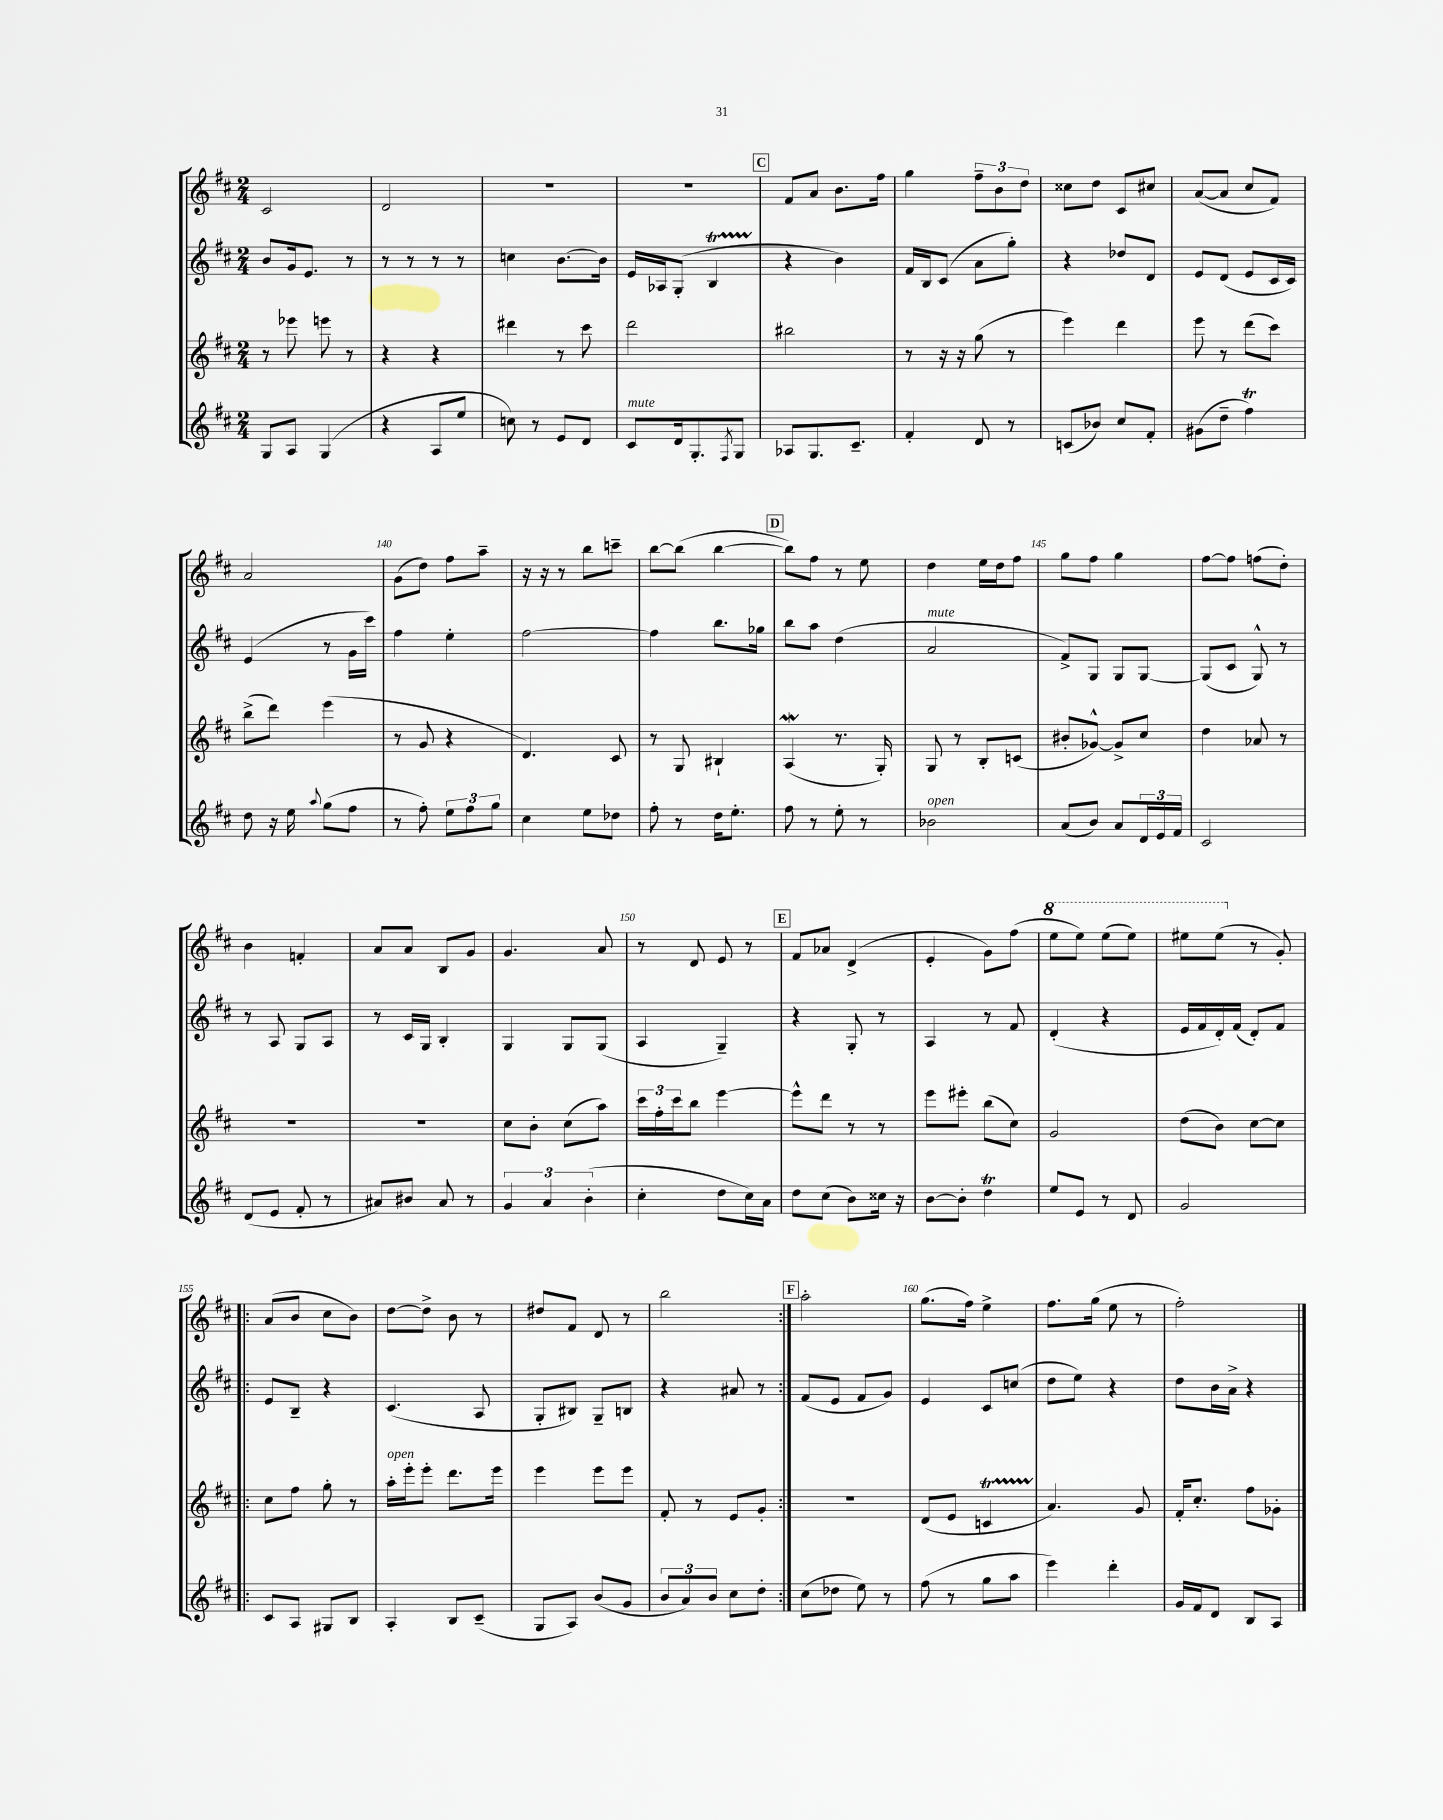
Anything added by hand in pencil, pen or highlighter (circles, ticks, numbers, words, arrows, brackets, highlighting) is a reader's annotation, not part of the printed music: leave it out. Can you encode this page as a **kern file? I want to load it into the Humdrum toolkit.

**kern	**kern	**kern	**kern
*staff4	*staff3	*staff2	*staff1
*clefG2	*clefG2	*clefG2	*clefG2
*k[f#c#]	*k[f#c#]	*k[f#c#]	*k[f#c#]
*M2/4	*M2/4	*M2/4	*M2/4
8G	8r	8b	2c#
8A	8eee-	16g	.
.	.	8.e	.
(4G	8eee	.	.
.	8r	8r	.
=	=	=	=
4r	4r	8r	2d
.	.	8r	.
8A	4r	8r	.
8ee	.	8r	.
=	=	=	=
8cc)	4ddd#	4cc	2r
8r	.	.	.
8e	8r	[8.b	.
8d	8ccc#	.	.
.	.	16b]	.
=	=	=	=
8c#	2ddd	16e	2r
.	.	16A-	.
16d	.	(8G'	.
8.G'	.	.	.
.	.	4B	.
8qF#	.	.	.
8G	.	.	.
=	=	=	=
8A-	2bb#	4r	8f#
8.G	.	.	8a
.	.	4b)	8.b
8.c#~	.	.	.
.	.	.	16ff#
=	=	=	=
4f#'	8r	16f#	4gg
.	.	16B	.
.	16r	(8c#	.
.	16r	.	.
8d	(8gg	8a	12ff#~
.	.	.	12b
8r	8r	8gg')	.
.	.	.	12dd
=	=	=	=
(8c	4eee)	4r	8cc##
8b-)	.	.	8dd
8cc#	4ddd	8dd-	8c#
8f#'	.	8d	8cc#
=	=	=	=
(8g#	8eee	8e	([8a
8dd~	8r	(8d	8a]
4ff#)	(8ddd	8e	8cc#
.	8ccc#)	16c#	8f#)
.	.	16c#)	.
=	=	=	=
8dd	(8bb^	(4e	2a
16r	8ddd)	.	.
16ee	.	.	.
8qqaa	.	.	.
(8gg	(4eee	8r	.
8ff#	.	16g	.
.	.	16ccc#)	.
=	=	=	=
8r	8r	4ff#	(8g
8ff#')	8g	.	8dd)
12ee	4r	4ee'	8ff#
12ff#	.	.	.
.	.	.	8aa~
12gg	.	.	.
=	=	=	=
4cc#	4.d)	[2ff#	16r
.	.	.	16r
.	.	.	8r
8ee	.	.	8bb
8dd-	8c#	.	8ccc~
=	=	=	=
8ff#'	8r	4ff#]	[8bb
8r	8G	.	(8bb]
16dd	4B#`	8.bb	[4bb
8.ee'	.	.	.
.	.	16gg-	.
=	=	=	=
8ff#	(4A	8bb	8bb])
8r	.	8aa	8ff#
8ee'	8.r	(4dd	8r
8r	.	.	8ee
.	16G')	.	.
=	=	=	=
2b-	8G	2a	4dd
.	8r	.	.
.	8B'	.	16ee
.	.	.	16dd
.	(8c	.	8ff#
=	=	=	=
(8a	8b#'	8f#^)	8gg
8b)	[8g-^^)	8G	8ff#
8a	8g-^]	8G	4gg
24d	8cc#	[8G	.
24e	.	.	.
24f#	.	.	.
=	=	=	=
2c#	4dd	(8G]	[8ff#
.	.	8c#	8ff#]
.	8a-	8G^^)	(8ff
.	8r	8r	8dd')
=	=	=	=
(8d	2r	8r	4b
8e	.	8A	.
8f#'	.	8G	4f'
8r	.	8A	.
=	=	=	=
8a#)	2r	8r	8a
8b#	.	16c#	8a
.	.	16G	.
8a#	.	4B'	8B
8r	.	.	8g
=	=	=	=
6g	8cc#	4G	4.g
.	8b'	.	.
6a	.	.	.
.	(8cc#	8G	.
(6b'	.	.	.
.	8aa)	(8G	8a
=	=	=	=
4cc#'	24ccc#	4A	8r
.	24ff#'	.	.
.	24ccc#	.	.
.	8bb	.	8d
8dd	[4eee	4G~)	8e
16cc#)	.	.	8r
16a	.	.	.
=	=	=	=
8dd	8eee^^]	4r	8f#
(8cc#	8ddd	.	8a-
8b)	8r	8G'	(4d^
16cc##	8r	8r	.
16r	.	.	.
=	=	=	=
[8b	8eee	4A	4e'
8b']	8eee#'	.	.
4dd	(8bb	8r	8g)
.	8cc#)	8f#	(8ff#
=	=	=	=
8ee	2g	(4d'	8eee
8e	.	.	8eee)
8r	.	4r	(8eee
8d	.	.	8eee)
=	=	=	=
2g	(8dd	16e	8eee#
.	.	16f#	.
.	8b)	16d')	(8eee#
.	.	(16f#	.
.	[8cc#	8d')	8r
.	8cc#]	8f#	8g')
=!|:	=!|:	=!|:	=!|:
8c#	8cc#	8e	(8a
8A	8ff#	8B~	8b
8G#	8gg'	4r	8cc#
8B	8r	.	8b)
=	=	=	=
4A'	16aa'	(4.c#	[8dd
.	16eee'	.	.
.	8eee'	.	8dd^]
8B	8.ddd	.	8b
(8c#~	.	8A	8r
.	16eee	.	.
=	=	=	=
8G	4eee	8G'	8dd#
8A)	.	8B#)	8f#
(8b	8eee	8G~	8d
8g	8eee	8B	8r
=	=	=	=
12b	8f#'	4r	2bb
12a)	.	.	.
.	8r	.	.
12b	.	.	.
8cc#	8e	8a#	.
8dd'	8g'	8r	.
=:|!	=:|!	=:|!	=:|!
(8cc#	2r	(8f#	2aa'
8dd-	.	8e	.
8ee)	.	8f#	.
8r	.	8g)	.
=	=	=	=
(8ff#	(8d	4e	(8.gg
8r	8e	.	.
.	.	.	16ff#)
8gg	4c	8c#	4ee^
8aa	.	(8cc	.
=	=	=	=
4eee)	4.a)	8dd	8.ff#
.	.	8ee)	.
.	.	.	(16gg
4ddd'	.	4r	8ee
.	8g	.	8r
=	=	=	=
16g	16f#'	8dd	2ff#')
16f#	8.cc#'	.	.
8d	.	16b	.
.	.	16a^	.
8B	8ff#	4r	.
8A	8g-'	.	.
==	==	==	==
*-	*-	*-	*-
